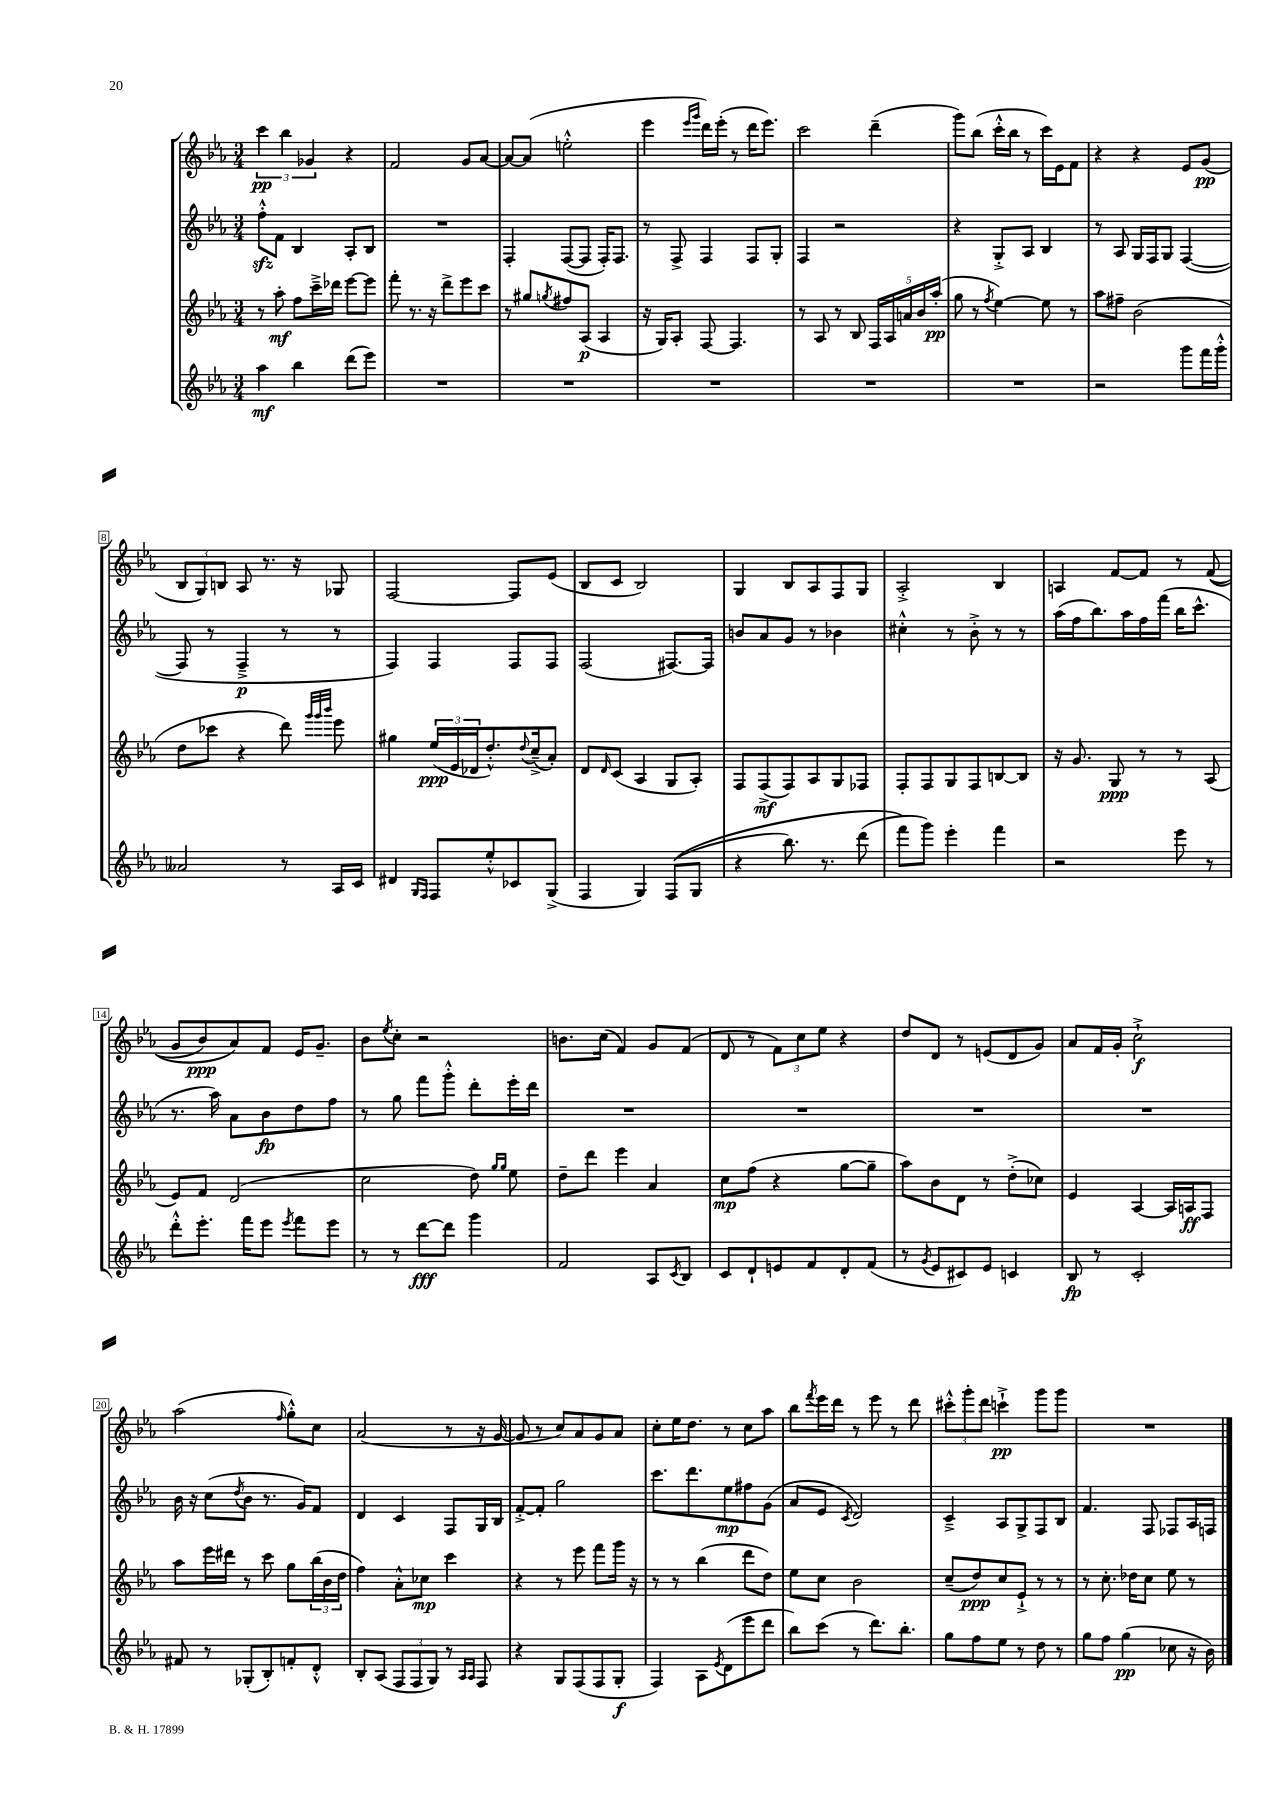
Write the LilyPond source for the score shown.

<<
\new StaffGroup <<
\new Staff = "s0" {
    \clef treble \key ees \major \numericTimeSignature \time 3/4
    \tuplet 3/2 { c'''4\pp bes''4 ges'4 } r4 |
    f'2 g'8 aes'8~ |
    aes'8~ aes'8( e''2-.-^ |
    ees'''4 \grace { ees'''16 g'''16 } d'''16) ees'''16-.( r8 d'''16 ees'''8.) |
    c'''2 d'''4--( |
    g'''8) bes''8( c'''16-.-^ bes''16 r8 c'''16) ees'16 f'8 |
    r4 r4 ees'8 g'8\pp( |
    \tuplet 3/2 { bes8 g8) b8 } aes8 r8. r16 ges8 |
    f2~ f8 ees'8( |
    bes8 c'8 bes2) |
    g4 bes8 aes8 f8 g8 |
    aes2-.-> bes4 |
    a4 f'8~ f'8 r8 f'8(\( |
    g'8 bes'8\ppp) aes'8\) f'8 ees'16 g'8.-- |
    bes'8 \acciaccatura { ees''8 } c''8-. r2 |
    b'8. c''16( f'4) g'8 f'8( |
    d'8 r8 \tuplet 3/2 { f'8) c''8 ees''8 } r4 |
    d''8 d'8 r8 e'8( d'8 g'8) |
    aes'8 f'16 g'16-. c''2-!->\f |
    aes''2( \grace { f''16 } g''8-.-^) c''8 |
    aes'2( r8 r16 g'16~ |
    g'8 r8 c''8) aes'8 g'8 aes'8 |
    c''8-. ees''16 d''8. r8 c''8 aes''8 |
    bes''8 \acciaccatura { f'''8 } ees'''16 d'''16 r8 ees'''8 r8 d'''8 |
    \tuplet 3/2 { cis'''8-.-^ g'''8-. d'''8 } c'''4-!->\pp g'''8 g'''8 |
    R2. \bar "|." |
}
\new Staff = "s1" {
    \clef treble \key ees \major \numericTimeSignature \time 3/4
    f''8-.-^\sfz f'8 bes4 aes8-. bes8 |
    R2. |
    f4-. f8~( f8 f16-.) f8. |
    r8 f8-> f4 f8 g8-. |
    f4 r2 |
    r4 g8-.-> aes8 bes4 |
    r8 aes8 g16 f16 g8 f4~( |
    f8 r8 f4--->\p r8 r8 |
    f4) f4 f8 f8 |
    f2( fis8.~) fis16 |
    b'8 aes'8 g'8 r8 bes'4 |
    cis''4-.-^ r8 bes'8-.-> r8 r8 |
    aes''16( f''16 bes''8.) aes''16 f''16 f'''16( bes''16 c'''8.-^ |
    r8. aes''16) aes'8 bes'8\fp d''8 f''8 |
    r8 g''8 f'''8 g'''8-.-^ d'''8-. ees'''16-. d'''16 |
    R2. |
    R2. |
    R2. |
    R2. |
    bes'16 r16 c''8( \acciaccatura { d''8 } bes'8 r8. g'16) f'8 |
    d'4 c'4 f8 g16 bes16 |
    f'8~-.-> f'8-. g''2 |
    c'''8. d'''8. ees''8\mp fis''8 g'8( |
    aes'8 ees'8 \acciaccatura { c'8 } d'2) |
    c'4---> aes8 g8-> f8 bes8 |
    f'4. f8 fes8 aes16 f16 \bar "|." |
}
\new Staff = "s2" {
    \clef treble \key ees \major \numericTimeSignature \time 3/4
    r8 aes''8-.\mf f''8 c'''16---> des'''16 ees'''8~ ees'''8 |
    f'''8-. r8. r16 d'''8-> ees'''8 c'''8 |
    r8 gis''8 \acciaccatura { g''8 } fis''8 aes8\p( aes4 |
    r16 g16) aes8-. f8~ f4. |
    r8 aes8 r8 bes8 \tuplet 5/4 { f16 aes16 a'16 bes'16 aes''16-.\pp( } |
    g''8 r8 \acciaccatura { f''8 } ees''4~) ees''8 r8 |
    aes''8 fis''8-- bes'2( |
    d''8 ces'''8 r4 d'''8) \grace { g'''32 g'''32 bes'''32 } ees'''8 |
    gis''4 \tuplet 3/2 { ees''16\ppp( ees'16 des'16 } d''8.-.-^) \appoggiatura { d''8 } c''16--->( aes'8-.) |
    d'8 \grace { d'16 } c'8( aes4 g8 aes8-.) |
    f8 f8->\mf( f8) aes8 g8 fes8 |
    f8-. f8 g8 f8 b8~ b8 |
    r16 g'8. g8\ppp r8 r8 aes8( |
    ees'8) f'8 d'2( |
    c''2 d''8) \grace { g''16 g''16 } ees''8 |
    d''8-- d'''8 ees'''4 aes'4 |
    c''8\mp f''8( r4 g''8~ g''8-- |
    aes''8) bes'8 d'8 r8 d''8-.->( ces''8) |
    ees'4 aes4~ aes16 a16\ff f8 |
    aes''8 ees'''16 dis'''16 r8 c'''8 g''8 \tuplet 3/2 { bes''16( bes'16 d''16 } |
    f''4) aes'8-.-^ ces''8\mp c'''4 |
    r4 r8 ees'''8 f'''8 g'''16 r16 |
    r8 r8 bes''4( d'''8 d''8) |
    ees''8 c''8 bes'2 |
    c''8--( d''8\ppp) c''8 ees'8-!-> r8 r8 |
    r8 c''8.-. des''16 c''8 ees''8 r8 \bar "|." |
}
\new Staff = "s3" {
    \clef treble \key ees \major \numericTimeSignature \time 3/4
    aes''4\mf bes''4 d'''8( ees'''8) |
    R2. |
    R2. |
    R2. |
    R2. |
    R2. |
    r2 g'''8 f'''16 g'''16-.-^ |
    aeses'2 r8 aes16 c'16 |
    dis'4 \grace { g16 f16 } f8 ees''8-.-^ ces'8 g8->( |
    f4 g4) f8(\( g8 |
    r4 bes''8.) r8. d'''8( |
    f'''8\) g'''8) ees'''4-. f'''4 |
    r2 ees'''8 r8 |
    d'''8-.-^ ees'''8.-. f'''16 ees'''8 \acciaccatura { ees'''8 } f'''8 ees'''8 |
    r8 r8 d'''8~\fff d'''8 g'''4 |
    f'2 aes8 \acciaccatura { c'8 } bes8 |
    c'8 d'8-! e'8 f'8 d'8-. f'8( |
    r8 \acciaccatura { g'8 } ees'8 cis'8) ees'8 c'4 |
    bes8\fp r8 c'2-. |
    fis'8 r8 ges8-.( bes8-.) f'8-. d'8-.-^ |
    bes8-. aes8( \tuplet 3/2 { f8 f8 g8) } r8 \grace { aes16 aes16 } f8 |
    r4 g8 f8( f8 g8-.\f |
    f4) aes8 \acciaccatura { ees'8 } d'8( ees'''8 d'''8 |
    bes''8) c'''8( r8 d'''8.) bes''8.-. |
    g''8 f''8 ees''8 r8 d''8 r8 |
    g''8 f''8 g''4\pp( ces''8 r16 bes'16) \bar "|." |
}
>>
>>
\layout { \context { \Score \override BarNumber.stencil = #(make-stencil-boxer 0.1 0.3 ly:text-interface::print) } }
